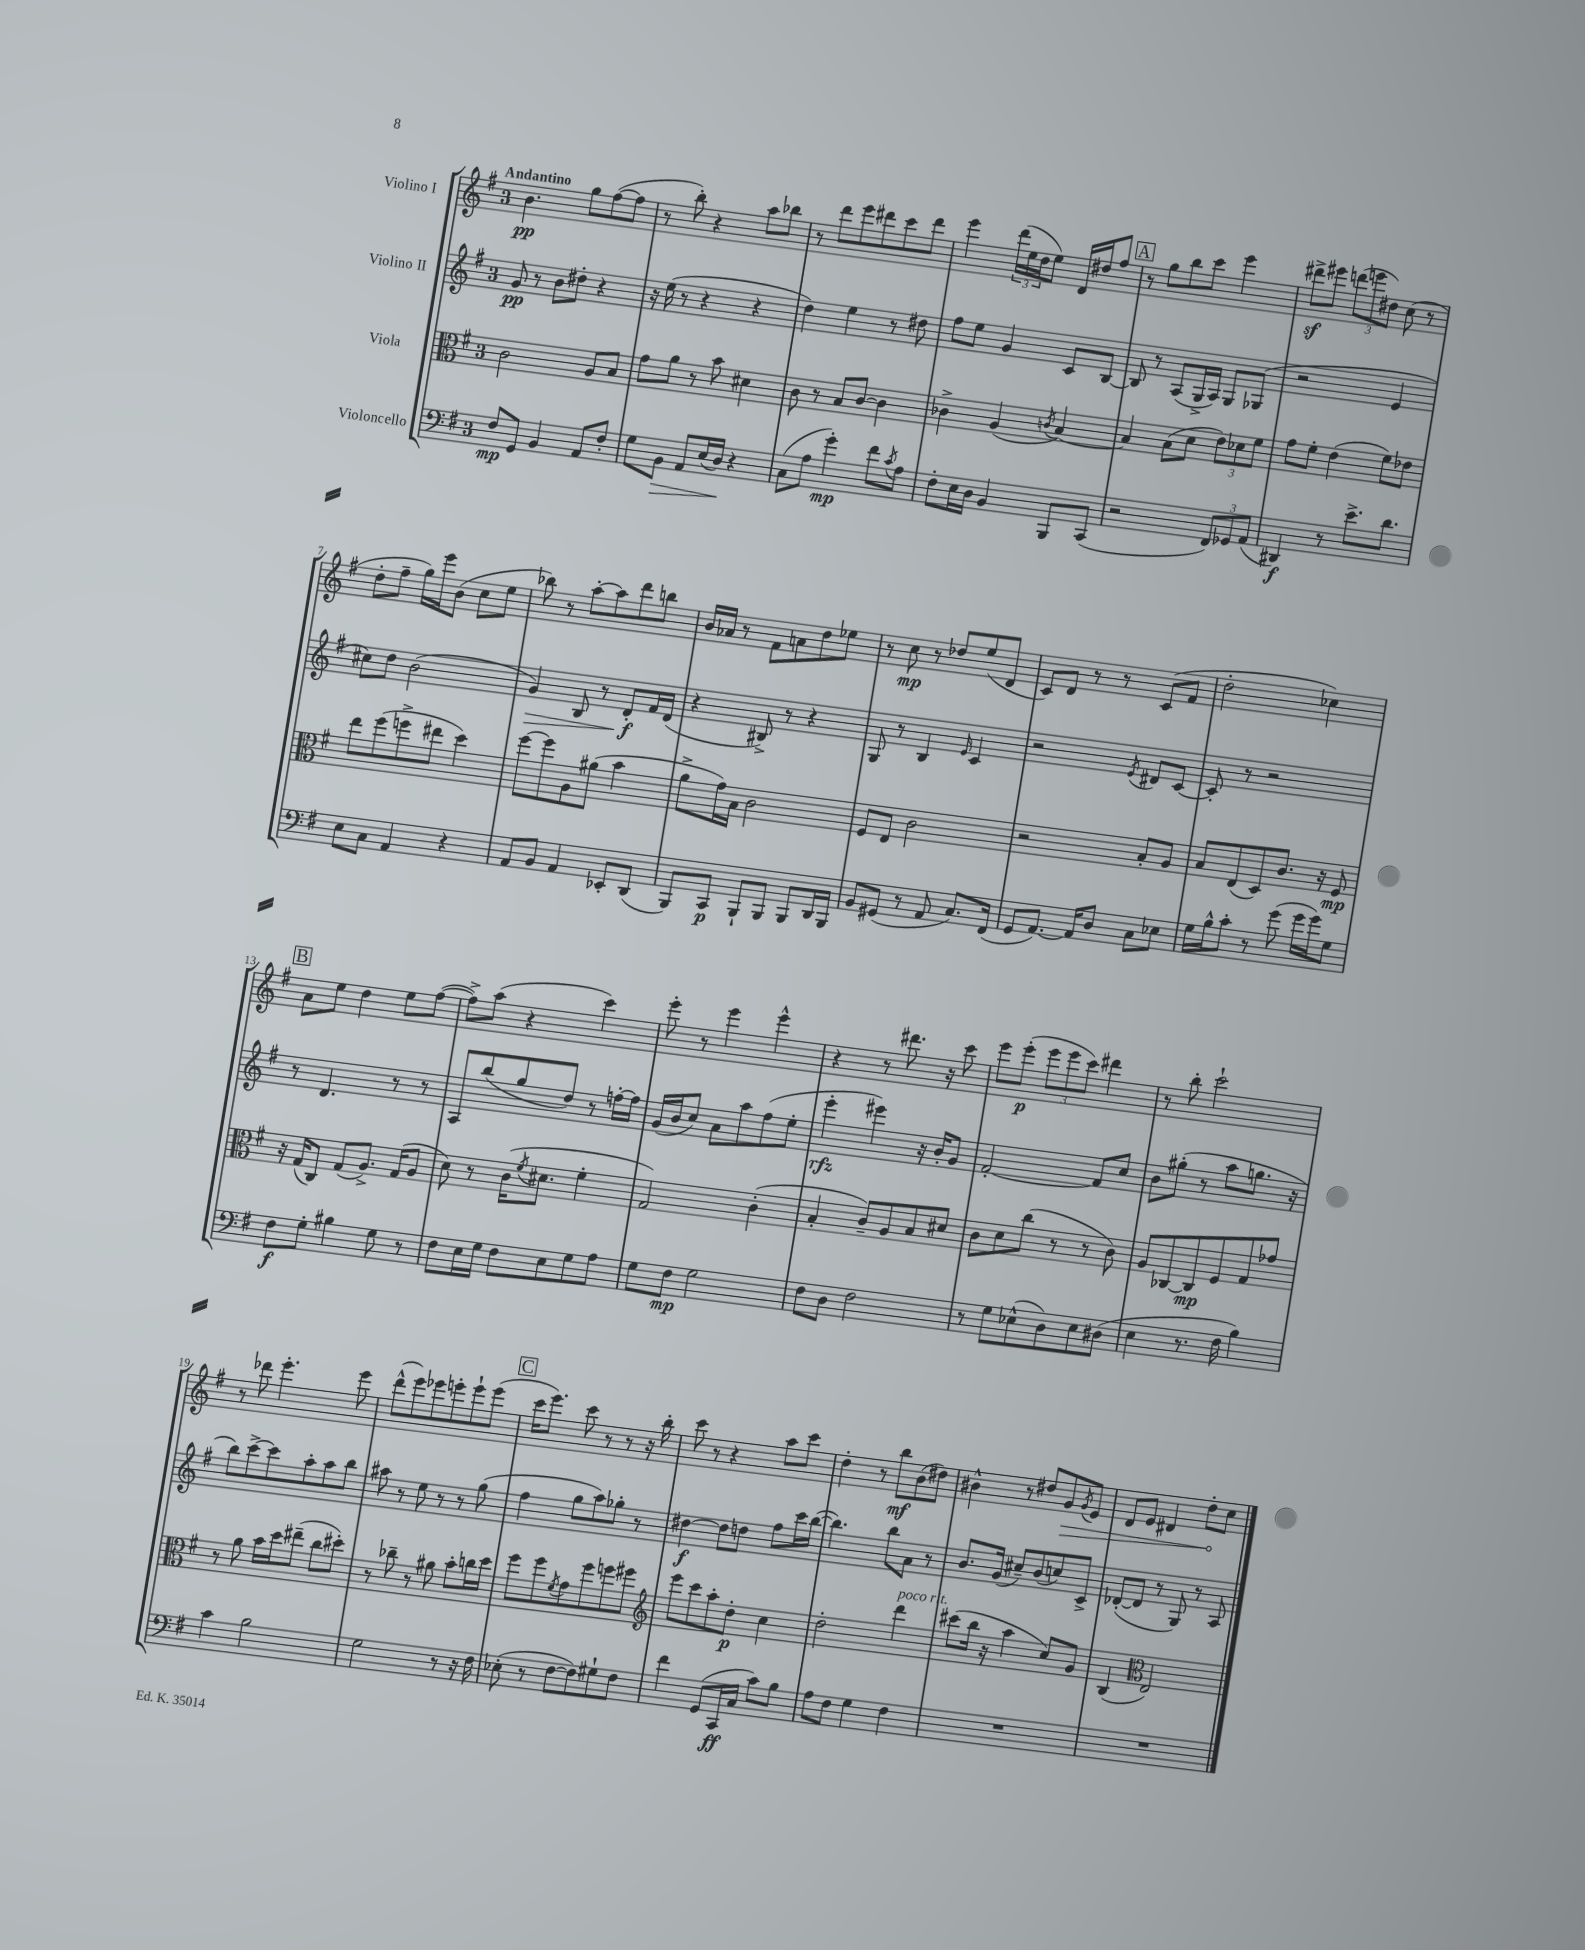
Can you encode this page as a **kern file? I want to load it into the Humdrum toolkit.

**kern	**kern	**kern	**kern
*staff4	*staff3	*staff2	*staff1
*clefF4	*clefC3	*clefG2	*clefG2
*k[f#]	*k[f#]	*k[f#]	*k[f#]
*M3/4	*M3/4	*M3/4	*M3/4
8F#	2c	8g	4.b
8GG	.	8r	.
4BB	.	8b	.
.	.	8dd#'	8gg
8AA	8A	4r	([8ff#
8F#'	8B	.	8ff#]
=	=	=	=
8G	8g	16r	8r
.	.	(16ee	.
8BB	8a	8r	8bb')
8AA	8r	4r	4r
(16E	8b	.	.
16D)	.	.	.
4r	4d#	4r	8aa
.	.	.	8bb-
=	=	=	=
(8C	8c	4dd)	8r
8A	8r	.	8ddd
4g')	8B	4ee	8eee
.	[8c	.	8ddd#
8f#	4c]	8r	8ccc
8qc	.	.	.
8A	.	8dd#	8ddd#
=	=	=	=
8F#'	4c-^	8ff#	4eee
16E	.	8ee	.
16D	.	.	.
4BB	(4A	4g	(24ddd
.	.	.	24ee
.	.	.	24dd
.	.	.	8ee)
.	8qc	.	.
8BBB	[4B)	8c	16d
.	.	.	16dd#
(8CC	.	[8B	8ff#
=	=	=	=
2r	4B]	8B]	8r
.	.	8r	8gg
.	(8B	(8A	8bb
.	8d	16G^	8ccc
.	.	16A)	.
12FF#)	12e)	8G	4eee
12GG-	12d-	.	.
.	.	(8G-	.
(12AA	12f#	.	.
=	=	=	=
4DD#)	8g	2r	8ddd#^
.	8f#'	.	8eee#
8r	(4e	.	(12ddd
.	.	.	12eee
8.e^	.	.	.
.	.	.	12dd#)
.	8f#)	4e	(8cc
8.d	.	.	.
.	8e-	.	8r
=	=	=	=
8E	8ee	8cc#)	8dd'
8C	(8ff#	8dd	8ff#~
4AA	8ff^	(2b	16gg)
.	.	.	16eee
.	8ee#	.	(8b
4r	4dd)	.	8cc
.	.	.	8ee
=	=	=	=
8AA	[8ff#	4g)	8bb-)
8BB	8ff#]	.	8r
4AA	8A	8B	[8aa'
.	(8a#	8r	8aa]
8EE-'	4b	8d'	8ddd
(8DD	.	16f#	8bb
.	.	(16d	.
=	=	=	=
8BBB)	8a^	4r	16b
.	.	.	16a-
8CC	16g)	.	8r
.	16B	.	.
8BBB`	2c	8B#^)	8f#
8BBB	.	8r	8a
8BBB	.	4r	8dd
16DD	.	.	8ee-
16BBB	.	.	.
=	=	=	=
8BB	8F#	8G	8r
(8GG#	8E	8r	8cc
8r	2c	4B	8r
8AA	.	.	8dd-
.	.	16qqe	.
8.C)	.	4c	(8ee
.	.	.	8d
(16FF#	.	.	.
=	=	=	=
8GG	2r	2r	8c)
[8.AA)	.	.	8d
.	.	.	8r
16AA]	.	.	.
8D	.	.	8r
.	.	8qe	.
8C	8B'	8d#	(8c
8E-	8A	[8c	8f#
=	=	=	=
16G	8B	8c']	2dd'
16B^^	.	.	.
8c'	(8E	8r	.
8r	8D)	2r	.
(8g	8.c	.	.
16g	.	.	4cc-)
16g)	16r	.	.
8G	8F#	.	.
=	=	=	=
8F#	16r	8r	8a
.	(16G	.	.
8G'	8C)	4.d	8ee
4B#	(8G	.	4dd
.	8.A^)	.	.
8G	.	8r	8ee
.	(16G	.	.
8r	8A	8r	([8ff#
=	=	=	=
8F#	8d)	8A	8ff#^])
16E	8r	(8bb	(8aa
16G	.	.	.
8F#	(16c	8gg	4r
.	8qf#	.	.
.	8.d#	.	.
8E	.	8dd)	.
8G	4f#'	8r	4ccc)
8A	.	[16ff'	.
.	.	16ff]	.
=	=	=	=
8G	2G)	(16g	8eee'
.	.	16b	.
8F#	.	8cc)	8r
2G	.	8a	4eee
.	.	8aa	.
.	(4c'	(8ff#	4eee^^
.	.	8ee'	.
=	=	=	=
8F#	4B'	4eee'	4r
8D	.	.	.
2F#	8c~)	4eee#)	8r
.	8A	.	8.ddd#
.	8B	16r	.
.	.	16b'	16r
.	8d#	8g	8ccc
=	=	=	=
8r	8c	[2f#'	8eee
8G	8d	.	(8eee'
(8E-^^	(8cc	.	12eee
.	.	.	12eee
8D)	8r	.	.
.	.	.	12ccc)
8E-	8r	8f#]	4ddd#
(8D#	8c)	8cc	.
=	=	=	=
4E	8A	8b	8r
.	[8C-	(8gg#'	8bb'
8.r	8C-]	8r	2ccc`
.	8F#	8aa	.
16F#	.	.	.
4B)	8G	8.gg	.
.	8g-	.	.
.	.	16r	.
=	=	=	=
4c	8r	8bb)	8r
.	8a	[8ccc^	8ddd-
2B	16b	8ccc]	4.eee'
.	16dd	.	.
.	(8ee#~	8aa'	.
.	8cc	8aa	.
.	8dd#')	8bb	8eee
=	=	=	=
2G	8r	8aa#	(8ddd^^
.	8cc-~	8r	8eee)
.	8r	8ee	8eee-
.	8a#	8r	8eee'
8r	8b'	8r	8eee`
16r	16cc	(8gg	(8eee
16F#	16dd	.	.
=	=	=	=
(8E-'	8ff#	4ff#	16ccc
.	.	.	8.eee)
8r	8ff#	.	.
.	8qf#	.	.
[8F#	8g	8gg	8ccc
8F#])	8ff#	8aa)	8r
8G#`	8ff	8gg-'	8r
8F#	8ff#	8r	16r
.	.	.	16bb'
=	=	=	=
*	*clefG2	*	*
4f#	8eee	[4dd#	8ccc
.	8ccc	.	8r
(8GG	8aa'	8dd#]	4r
16CC	8dd'	8dd	.
16C	.	.	.
8c)	4cc	8ff#	8aa
8B	.	16ccc	8ccc
.	.	([16bb	.
=	=	=	=
8A	2dd'	4.bb])	4dd'
8F#	.	.	.
4G	.	.	8r
.	.	8bb	8bb
4F#	4ddd	8a	(8b
.	.	8r	8dd#)
=	=	=	=
2.r	(8ccc#	8.b	4b#^^
.	16bb	.	.
.	16r	(16g	.
.	4aa	8cc#~)	8r
.	.	(8b	8dd#
.	8cc)	8cc)	8g
.	.	.	8qg
.	8g	8c^	8e
=	=	=	=
2.r	(4B	([8d-'	8d
.	.	8d-]	8e
*	*clefC3	*	*
.	2E)	8r	4d#
.	.	8G)	.
.	.	8r	8dd'
.	.	8A	8cc
==	==	==	==
*-	*-	*-	*-
